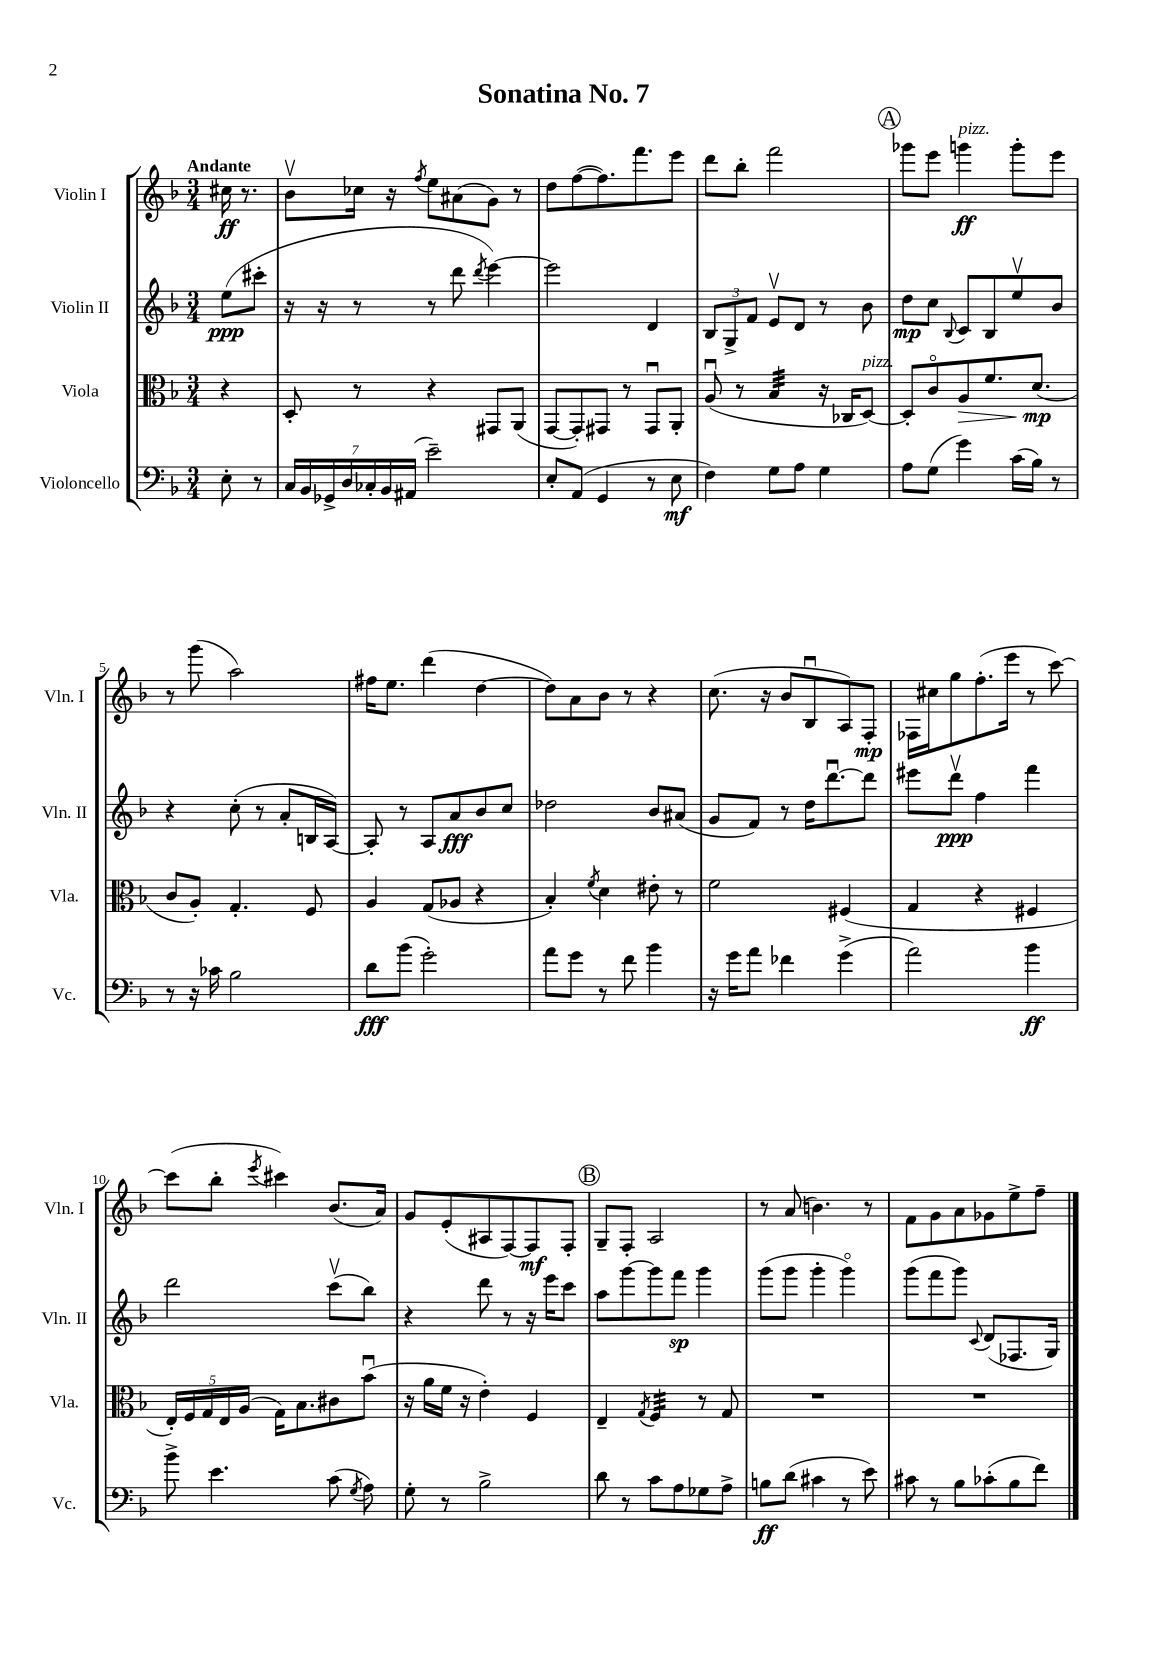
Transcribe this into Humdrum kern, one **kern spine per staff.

**kern	**kern	**kern	**kern
*staff4	*staff3	*staff2	*staff1
*clefF4	*clefC3	*clefG2	*clefG2
*k[b-]	*k[b-]	*k[b-]	*k[b-]
*M3/4	*M3/4	*M3/4	*M3/4
8E'\	4r	(8ee\L	16cc#\
.	.	.	8.r
8r	.	8ccc#'\J	.
=	=	=	=
28C/LL	8D'/	16r	8b-v\L
28BB-/	.	.	.
.	.	16r	.
28GG-^/	.	.	.
28D/	.	.	.
.	8r	8r	16cc-\Jk
28C-'/	.	.	.
28BB-/	.	.	.
.	.	.	16r
(28AA#/JJ	.	.	.
.	.	.	8qff/
2e~\)	4r	8r	8ee\L
.	.	8ddd\	(8a#\
.	.	8qddd/	.
.	8GG#/L	[4eee\)	8g\J)
.	(8AA/J	.	8r
=	=	=	=
8E'/L	[8GG/L	2eee\]	8dd\L
(8AA/J	8GG'/])	.	([8ff\
4GG/	8GG#/J	.	8.ff\])
.	8r	.	.
.	.	.	8.fff\
8r	8GG#u/L	4d/	.
8E\	8AA'/J	.	8eee\J
=	=	=	=
4F\)	(8Au/	12B-/L	8ddd\L
.	.	12G^/	.
.	8r	.	8bb-'\J
.	.	12f/J	.
8G\L	4B-/	8ev/L	2fff\
8A\J	.	8d/J	.
4G\	16r	8r	.
.	16C-/LK	.	.
.	[8D/J)	8b-\	.
=	=	=	=
8A\L	8D'/]L	8dd\L	8ggg-\L
(8G\J	8co/	8cc\J	8eee\J
.	.	8qqB-/	.
4g\)	8A/	8c/L	4ggg\
.	8.f/	8B-/	.
(16c\LL	.	8eev/	8ggg'\L
16B-\JJ)	(8.d/J	.	.
8r	.	8b-/J	8eee\J
=	=	=	=
8r	8c/L	4r	8r
16r	8A'/J)	.	(8ggg\
16c-\	.	.	.
2B-\	4.G'/	(8cc'\	2aa\)
.	.	8r	.
.	.	8a'/L	.
.	8F/	16B/L	.
.	.	[16A/JJ)	.
=	=	=	=
8d\L	4A/	8A'/]	16ff#\LK
.	.	.	8.ee\J
(8b-\J	.	8r	.
2g'\)	(8G/L	8A/L	(4ddd\
.	8A-/J	8a/	.
.	4r	8b-/	[4dd\
.	.	8cc/J	.
=	=	=	=
8a\L	4B-'/)	2dd-\	8dd\]L)
8g\J	.	.	8a\
.	8qf/	.	.
8r	4d\	.	8b-\J
8f\	.	.	8r
4b-\	8e#'\	8b-/L	4r
.	8r	(8a#/J	.
=	=	=	=
16r	2f\	8g/L	(8.cc\
16g\LK	.	.	.
8a\J	.	8f/J)	.
.	.	.	16r
4f-\	.	8r	8b-/L
.	.	16dd\LK	8B-u/
.	.	[8.dddu\	.
(4g^\	(4F#/	.	8A/)
.	.	8ddd\]J	8F'/J
=	=	=	=
2a\)	4G/	8eee#\L	16F-\LL
.	.	.	16cc#\J
.	.	8dddv\J	8gg\
.	4r	4ff\	(8.ff'\
.	.	.	16eee\Jk
4b-\	4F#/	4fff\	8r
.	.	.	[8ccc\)
=	=	=	=
8b-^\	20E'/LL)	2ddd\	(8ccc\]L
.	20F/	.	.
.	20G/	.	.
4.e\	.	.	8bb-'\J
.	20E/	.	.
.	(20A/JJ	.	.
.	.	.	8qeee/
.	16G\LK)	.	4ccc#\)
.	8.B-\	.	.
(8c\	8c#\	(8cccv\L	(8.b-/L
8qG/	.	.	.
8A\)	(8b-u\J	8bb-\J)	.
.	.	.	16a/Jk)
=	=	=	=
8G'\	16r	4r	8g/L
.	16a\LL	.	.
8r	16f\JJ	.	(8e'/
.	16r	.	.
2B-^\	4e'\)	8ddd\	8A#/
.	.	8r	[8F/)
.	4F/	16r	8F/]
.	.	16eee\LK	.
.	.	8ccc\J	8F'/J
=	=	=	=
8d\	4E~/	8aa\L	8G~/L
8r	.	[8ggg\	8F'/J
.	8qG/	.	.
8c\L	4F/	8ggg\]	2A/
8A\	.	8fff\J	.
8G-\	8r	4ggg\	.
8A^\J	8G/	.	.
=	=	=	=
8B\L	2.r	(8ggg\L	8r
(8d\J	.	8ggg\J	(8a/
4c#\	.	4ggg'\	4.b\)
8r	.	4gggo\)	.
8e\)	.	.	8r
=	=	=	=
8c#\	2.r	(8ggg\L	8f\L
8r	.	8fff\	8g\
8B-\L	.	8ggg\J)	8a\
.	.	8qqc/	.
(8c-'\	.	(8d/L	8g-\
8B-\	.	8.F-/	8ee^\
8f\J)	.	.	8ff~\J
.	.	16G/Jk)	.
==	==	==	==
*-	*-	*-	*-
